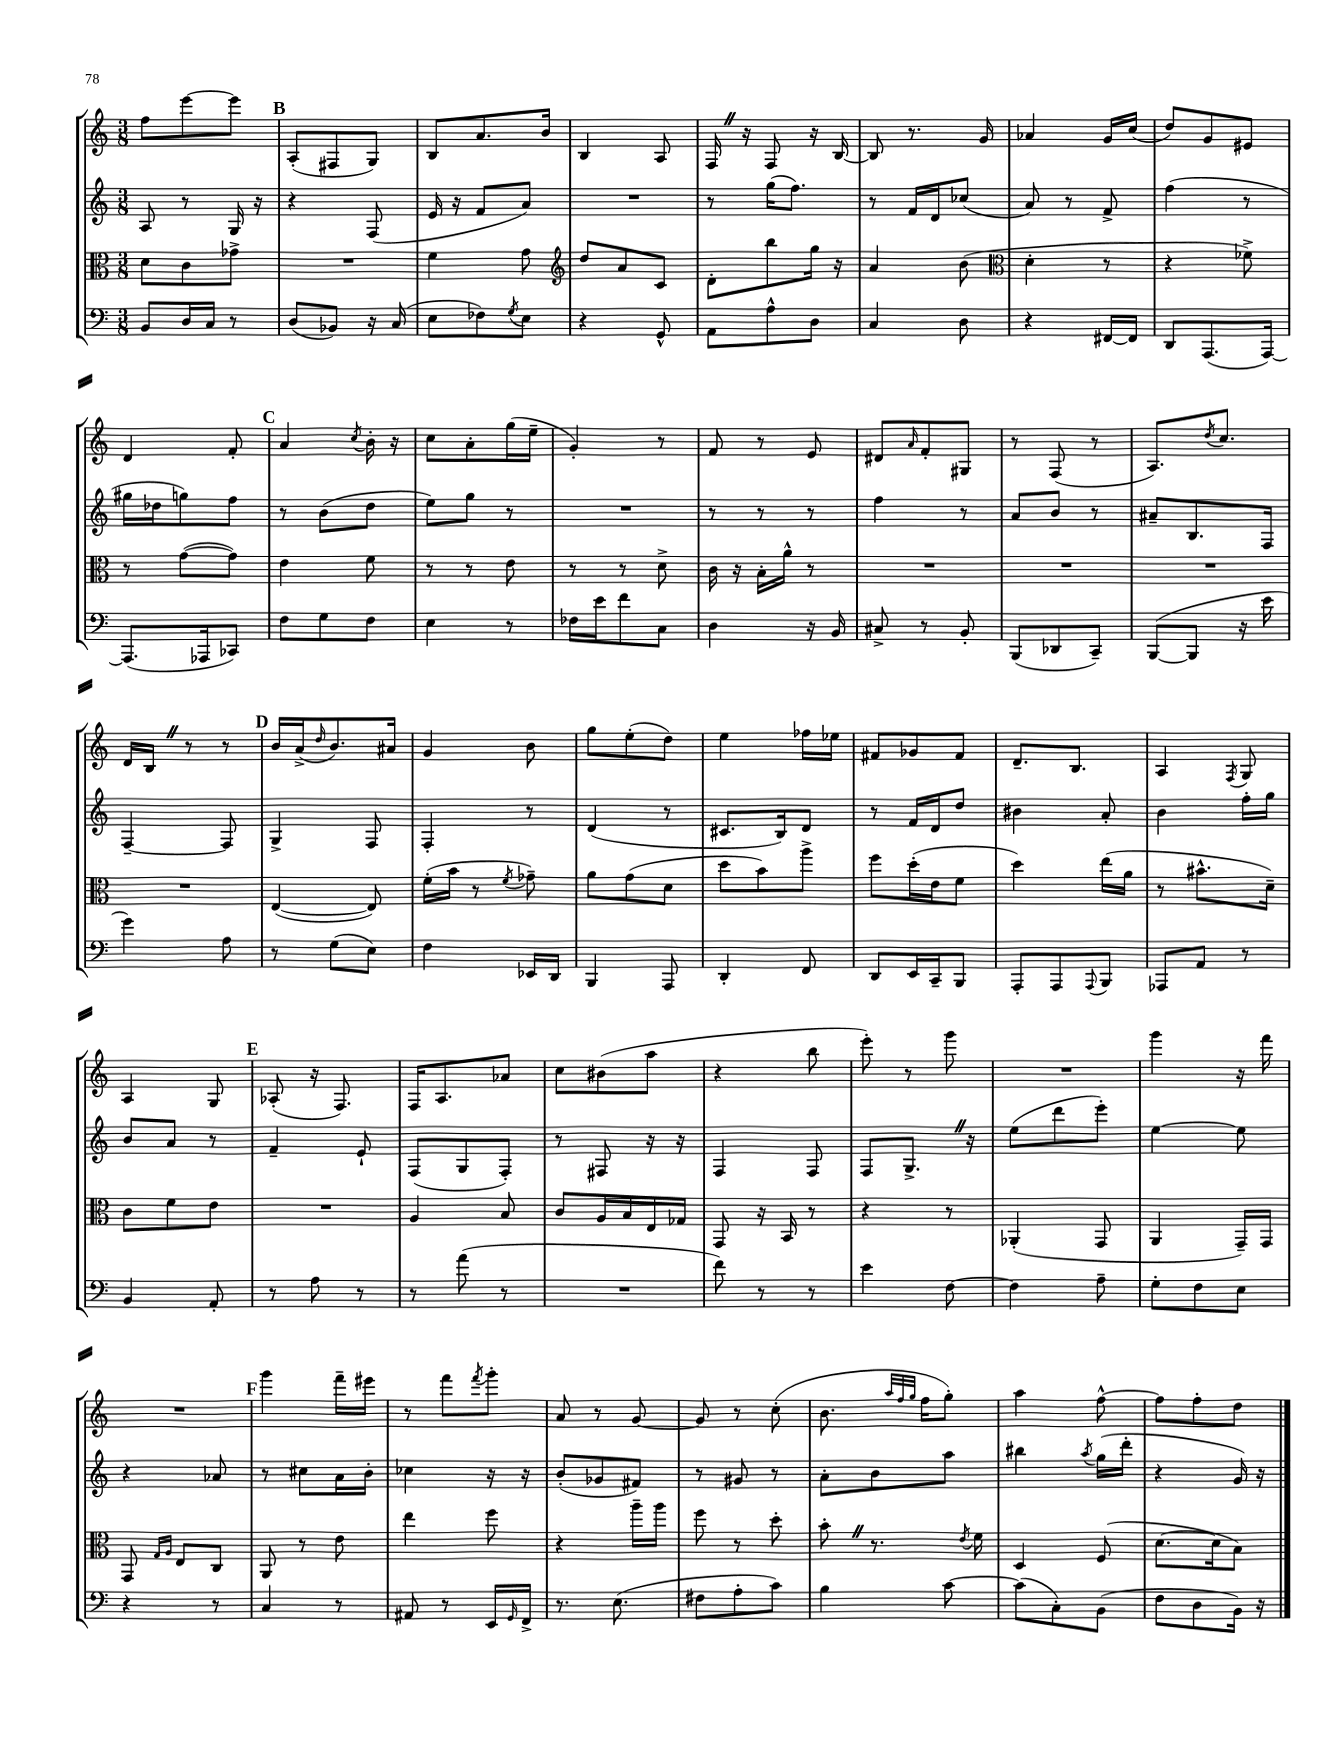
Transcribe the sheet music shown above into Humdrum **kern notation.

**kern	**kern	**kern	**kern
*staff4	*staff3	*staff2	*staff1
*clefF4	*clefC3	*clefG2	*clefG2
*k[]	*k[]	*k[]	*k[]
*M3/8	*M3/8	*M3/8	*M3/8
8BB/L	8d\L	8A/	8ff\L
16D/L	8c\	8r	[8eee\
16C/JJ	.	.	.
8r	8g-^\J	16G/	8eee\]J
.	.	16r	.
=	=	=	=
(8D/L	4.r	4r	(8A'/L
8BB-/J)	.	.	8F#/
16r	.	(8F/	8G/J)
(16C/	.	.	.
=	=	=	=
8E\L	4f\	16e/	8B/L
.	.	16r	.
8F-\)	.	8f/L	8.a/
8qG/	.	.	.
8E\J	8g\	8a/J)	.
.	.	.	16b/Jk
=	=	=	=
*	*clefG2	*	*
4r	8dd/L	4.r	4B/
.	8a/	.	.
8GG^^/	8c/J	.	8A/
=	=	=	=
8AA\L	8d'\L	8r	16F/
.	.	.	16r
8A^^\	8bb\	(16gg\LK	8F/
.	.	8.ff\J)	.
8D\J	16gg\Jk	.	16r
.	16r	.	[16B/
=	=	=	=
4C/	4a/	8r	8B/]
.	.	16f/LL	8.r
.	.	16d/J	.
8D\	(8b\	(8cc-/J	.
.	.	.	16g/
=	=	=	=
*	*clefC3	*	*
4r	4d'\	8a/)	4a-/
.	.	8r	.
[16FF#/LL	8r	8f^/	16g/LL
16FF#/]JJ	.	.	(16cc/JJ
=	=	=	=
8DD/L	4r	(4ff\	8dd/L)
(8.AAA/	.	.	8g/
.	8f-^\)	8r	8e#/J
[16AAA/Jk)	.	.	.
=	=	=	=
(8.AAA/]L	8r	16gg#\LL	4d/
.	.	16dd-\J	.
.	([8g\L	8gg\)	.
16AAA-/k	.	.	.
8CC-/J)	8g\]J)	8ff\J	8f'/
=	=	=	=
8F\L	4e\	8r	4a/
8G\	.	(8b\L	.
.	.	.	8qcc/
8F\J	8f\	8dd\J	16b'\
.	.	.	16r
=	=	=	=
4E\	8r	8ee\L)	8cc\L
.	8r	8gg\J	8a'\
8r	8e\	8r	(16gg\L
.	.	.	16ee~\JJ
=	=	=	=
16F-\LL	8r	4.r	4g'/)
16e\J	.	.	.
8f\	8r	.	.
8C\J	8d^\	.	8r
=	=	=	=
4D\	16c\	8r	8f/
.	16r	.	.
.	16B'\LL	8r	8r
.	16a^^\JJ	.	.
16r	8r	8r	8e/
16BB/	.	.	.
=	=	=	=
8C#^/	4.r	4ff\	8d#/L
.	.	.	16qqa/
8r	.	.	8f'/
8BB'/	.	8r	8G#/J
=	=	=	=
(8BBB/L	4.r	8a/L	8r
8DD-/	.	8b/J	(8F/
8CC~/J)	.	8r	8r
=	=	=	=
([8BBB/L	4.r	8a#~/L	8.A/L)
8BBB/]J	.	8.B/	.
.	.	.	8qdd/
.	.	.	8.cc/J
16r	.	.	.
16e\	.	16F/Jk	.
=	=	=	=
4g\)	4.r	[4F~/	16d/LL
.	.	.	16B/JJ
.	.	.	8r
8A\	.	8F/]	8r
=	=	=	=
8r	([4E/	4G^/	16b/LL
.	.	.	(16a^/J
.	.	.	16qqdd/
(8G\L	.	.	8.b/)
8E\J)	8E/])	8F/	.
.	.	.	16a#/Jk
=	=	=	=
4F\	(16f'\LL	4F'/	4g/
.	16b\JJ	.	.
.	8r	.	.
.	8qf/	.	.
16EE-/LL	8g-~\)	8r	8b\
16DD/JJ	.	.	.
=	=	=	=
4BBB/	8a\L	(4d/	8gg\L
.	(8g\	.	(8ee'\
8AAA/	8d\J	8r	8dd\J)
=	=	=	=
4DD'/	8dd\L	8.c#/L	4ee\
.	8b\)	.	.
.	.	16B/k)	.
8FF/	8aa^\J	8d/J	16ff-\LL
.	.	.	16ee-\JJ
=	=	=	=
8DD/L	8ff\L	8r	8f#/L
16EE/L	(16dd'\L	16f/LL	8g-/
16CC~/J	16e\J	16d/J	.
8BBB/J	8f\J	8dd/J	8f#/J
=	=	=	=
8AAA'/L	4dd\)	4b#\	8.d~/L
8AAA/	.	.	.
.	.	.	8.B/J
8qqAAA/	.	.	.
8BBB/J	(16ee\LL	8a'/	.
.	16a\JJ	.	.
=	=	=	=
8AAA-/L	8r	4b\	4A/
8AA/J	8.b#^^\L	.	.
.	.	.	8qF/
8r	.	16ff'\LL	8G/
.	16d~\Jk)	16gg\JJ	.
=	=	=	=
4BB/	8c\L	8b/L	4A/
.	8f\	8a/J	.
8AA'/	8e\J	8r	8G/
=	=	=	=
8r	4.r	4f~/	(8A-'/
8A\	.	.	16r
.	.	.	8.F/)
8r	.	8e`/	.
=	=	=	=
8r	4A/	(8F/L	16F/LK
.	.	.	8.A/
(8a\	.	8G/	.
8r	8B/	8F'/J)	8a-/J
=	=	=	=
4.r	8c/L	8r	8cc\L
.	16A/L	8F#/	(8b#\
.	16B/	.	.
.	16E/	16r	8aa\J
.	16G-/JJ	16r	.
=	=	=	=
8f\)	8GG/	4F/	4r
8r	16r	.	.
.	16BB/	.	.
8r	8r	8F/	8bb\
=	=	=	=
4e\	4r	8F/L	8eee'\)
.	.	8.G^/J	8r
[8F\	8r	.	8ggg\
.	.	16r	.
=	=	=	=
4F\]	(4AA-'/	(8ee\L	4.r
.	.	8ddd\	.
8A~\	8GG/	8eee'\J)	.
=	=	=	=
8G'\L	4AA/	[4ee\	4ggg\
8F\	.	.	.
8E\J	16GG~/LL)	8ee\]	16r
.	16GG/JJ	.	16fff\
=	=	=	=
4r	8GG/	4r	4.r
.	16qqG/LL	.	.
.	16qqA/JJ	.	.
.	8E/L	.	.
8r	8C/J	8a-/	.
=	=	=	=
4C/	8AA/	8r	4ggg\
.	8r	8cc#\L	.
8r	8e\	16a\L	16fff~\LL
.	.	16b'\JJ	16eee#\JJ
=	=	=	=
8AA#/	4ee\	4cc-\	8r
8r	.	.	8fff\L
.	.	.	8qfff/
16EE/LL	8ff\	16r	8ggg'\J
16qqGG/	.	.	.
16FF^/JJ	.	16r	.
=	=	=	=
8.r	4r	(8b'/L	8a/
.	.	8g-/	8r
(8.E\	.	.	.
.	16aa~\LL	8f#/J)	[8g/
.	16aa\JJ	.	.
=	=	=	=
8F#\L	8ff\	8r	8g/]
8A'\	8r	8g#/	8r
8c\J)	8dd'\	8r	(8cc'\
=	=	=	=
4B\	8b'\	8a'\L	8.b\
.	8.r	8b\	.
.	.	.	32qqaa/LLL
.	.	.	32qqff/
.	.	.	32qqgg/JJJ
.	.	.	16ff\LK
[8c\	.	8aa\J	8gg'\J)
.	8qe/	.	.
.	16f\	.	.
=	=	=	=
(8c\]L	4D/	4bb#\	4aa\
8C'\)	.	.	.
.	.	8qaa/	.
(8BB\J	(8F/	(16gg\LL	[8ff^^\
.	.	16ddd'\JJ	.
=	=	=	=
8F\L	[8.d\L	4r	8ff\]L
8D\	.	.	8ff'\
.	16d\]k	.	.
16BB\Jk)	8B\J)	16g/)	8dd\J
16r	.	16r	.
==	==	==	==
*-	*-	*-	*-
